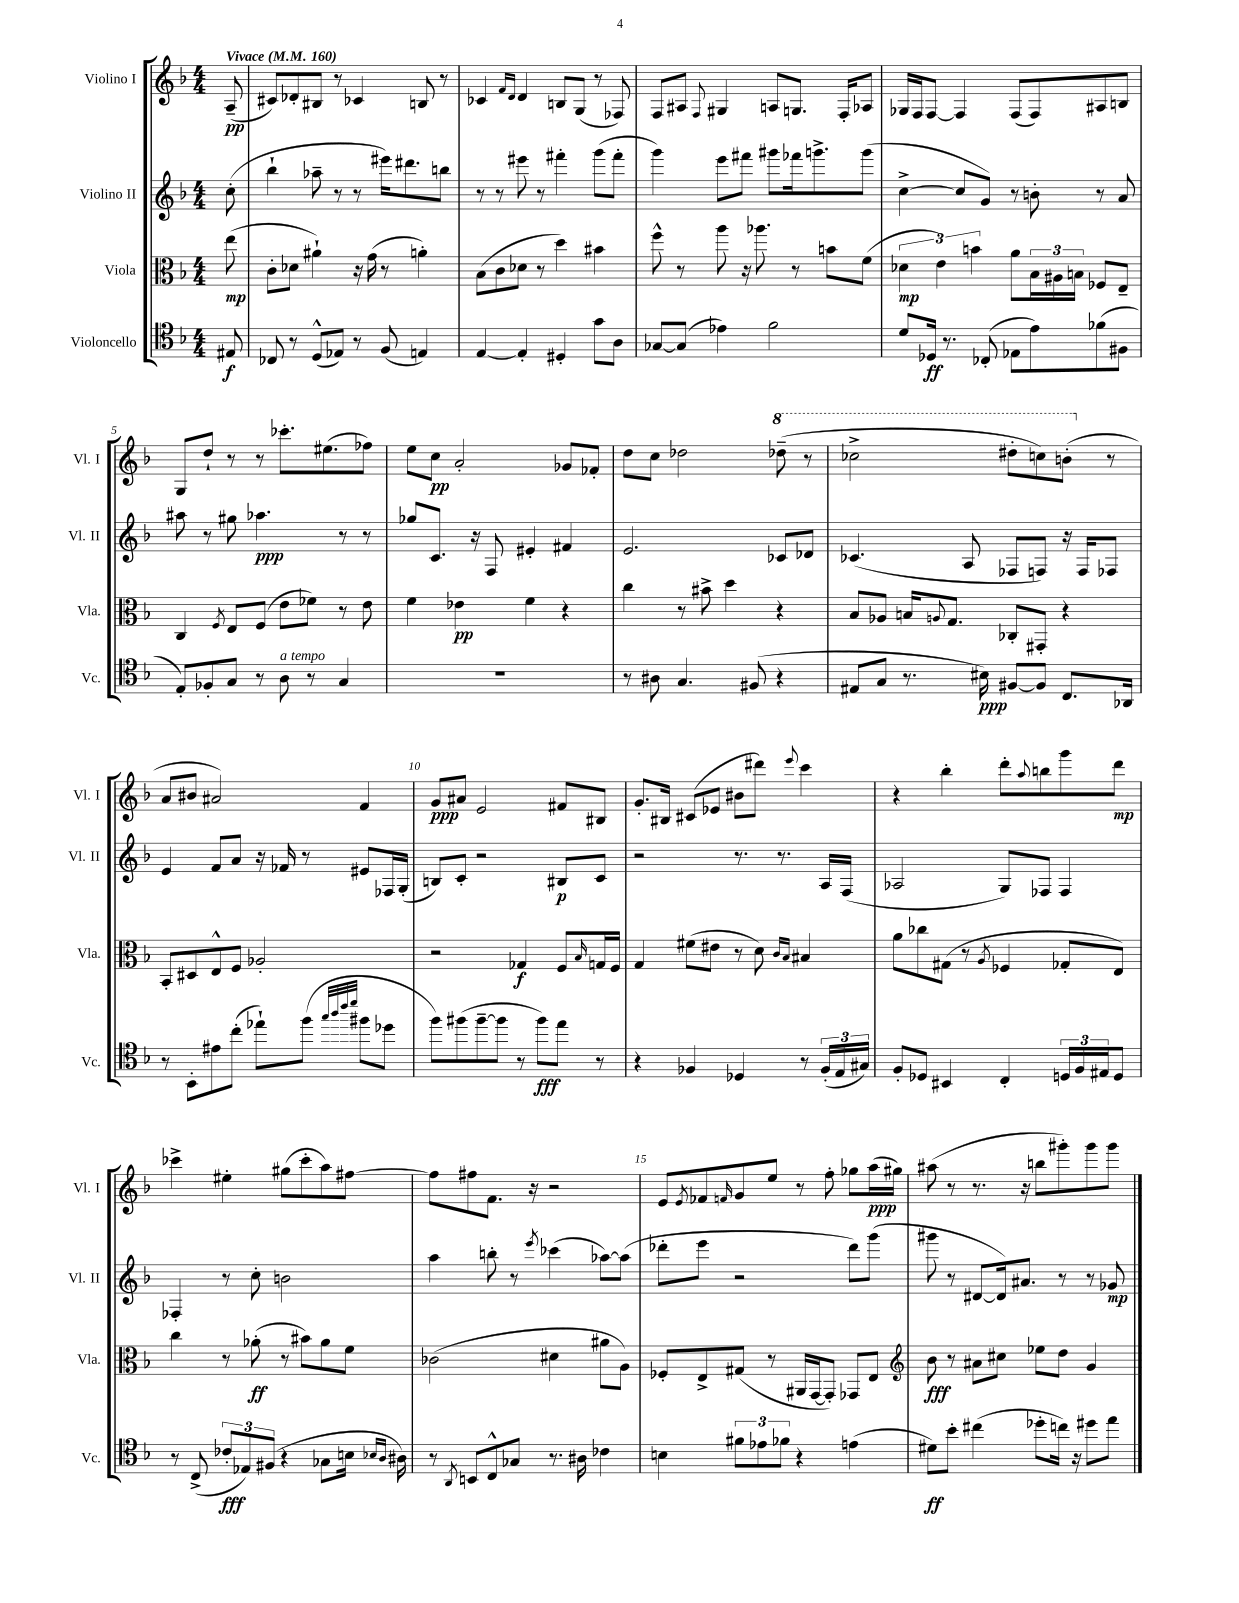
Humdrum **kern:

**kern	**dynam	**kern	**dynam	**kern	**dynam	**kern	**dynam
*part4	*part4	*part3	*part3	*part2	*part2	*part1	*part1
*staff4	*staff4	*staff3	*staff3	*staff2	*staff2	*staff1	*staff1
*I"Violoncello	*	*I"Viola	*	*I"Violino II	*	*I"Violino I	*
*I'Vc.	*	*I'Vla.	*	*I'Vl. II	*	*I'Vl. I	*
*clefC4	*	*clefC3	*	*clefG2	*	*clefG2	*
*k[b-]	*	*k[b-]	*	*k[b-]	*	*k[b-]	*
*M4/4	*	*M4/4	*	*M4/4	*	*M4/4	*
*MM160	*	*MM160	*	*MM160	*	*MM160	*
=	=	=	=	=	=	=	=
!	!	!	!	!	!	!LO:TX:a:B:t=Vivace	!
8E#X/	f	(8ee\	mp	(8cc'\	.	(8A~/	pp
=1	=1	=1	=1	=1	=1	=1	=1
8C-X/	.	8c'\L	.	4bb-`\	.	8c#X/L)	.
8r	.	8d-X\J	.	.	.	8d-X'/	.
(8D^^/L	.	4a#X`\)	.	8aa-X~\	.	8B#X/J	.
8E-X/J)	.	.	.	8r	.	8r	.
8r	.	16r	.	8r	.	4c-X/	.
.	.	(16g\	.	.	.	.	.
(8F/	.	8r	.	16eee#X\KL)	.	.	.
.	.	.	.	8.ddd#X\	.	.	.
4En/)	.	4an'\)	.	.	.	8Bn/	.
.	.	.	.	8bbn\J	.	8r	.
=2	=2	=2	=2	=2	=2	=2	=2
[4E/	.	(8B-\L	.	8r	.	4c-X/	.
.	.	8c\	.	8r	.	.	.
.	.	.	.	.	.	16qqf/LL	.
.	.	.	.	.	.	16qqd/JJ	.
4E'/]	.	8d-X\J	.	8eee#X\	.	4d/	.
.	.	8r	.	8r	.	.	.
4D#X'/	.	4dd\)	.	4fff#X'\	.	8Bn/L	.
.	.	.	.	.	.	(8G/J	.
8g\L	.	4b#X\	.	(8ggg\L	.	8r	.
8A\J	.	.	.	8fff#'\J	.	8F-X/)	.
=3	=3	=3	=3	=3	=3	=3	=3
[8G-X/L	.	8ff^^\	.	4ggg\)	.	8F/L	.
(8G-/J]	.	8r	.	.	.	8A#X/J	.
.	.	.	.	.	.	8qqF/	.
4e-X\)	.	8aa\	.	8eee\L	.	4G#X/	.
.	.	16r	.	8fff#X\J	.	.	.
.	.	8.aa-X\	.	.	.	.	.
2f\	.	.	.	8ggg#X\L	.	8An/L	.
.	.	8r	.	16fff-X\k	.	8.Gn/J	.
.	.	.	.	8.gggn^\	.	.	.
.	.	8bn\L	.	.	.	.	.
.	.	.	.	.	.	16F'/KL	.
.	.	(8f\J	.	(8ggg\J	.	8A-X/J	.
=4	=4	=4	=4	=4	=4	=4	=4
8d/L	.	6d-X\	mp	[4cc^\	.	16G-X/LL	.
.	.	.	.	.	.	16F/J	.
16D-X/Jk	ff	.	.	.	.	[8F/J	.
.	.	6e\)	.	.	.	.	.
8.r	.	.	.	.	.	.	.
.	.	.	.	8cc/L]	.	4F/]	.
.	.	6bn\	.	.	.	.	.
(8C-X'/	.	.	.	8g/J)	.	.	.
8E-X\L	.	8a\L	.	8r	.	(8F/L	.
8e\)	.	24B-\L	.	8bn'\	.	8F/)	.
.	.	24A#X\	.	.	.	.	.
.	.	24Bn\JJ	.	.	.	.	.
(8f-X\	.	8F-X/L	.	8r	.	8A#X/	.
8F#X\J	.	8E~/J	.	8a/	.	8Bn/J	.
!!LO:LB:g=z
=5	=5	=5	=5	=5	=5	=5	=5
8E'/L)	.	4C/	.	8aa#X\	.	8G/L	.
8F-X'/	.	.	.	8r	.	8dd`/J	.
.	.	8qF/	.	.	.	.	.
8G/J	.	8E/L	.	8gg#X\	.	8r	.
8r	.	(8F/J	.	4.aa-X\	ppp	8r	.
!LO:TX:a:i:t=a tempo	!	!	!	!	!	!	!
8A\	.	8e\L	.	.	.	8.ccc-X'\L	.
8r	.	8f-X\J)	.	.	.	.	.
.	.	.	.	.	.	(8.ee#X\	.
4G/	.	8r	.	8r	.	.	.
.	.	8e\	.	8r	.	8ff-X\J)	.
=6	=6	=6	=6	=6	=6	=6	=6
1r	.	4f\	.	8gg-X/L	.	8ee\L	.
.	.	.	.	8.c/J	.	8cc\J	pp
.	.	4e-X\	pp	.	.	2a'/	.
.	.	.	.	16r	.	.	.
.	.	.	.	8F/	.	.	.
.	.	4f\	.	4e#X'/	.	.	.
.	.	4r	.	4f#X/	.	8g-X/L	.
.	.	.	.	.	.	8f-X'/J	.
=7	=7	=7	=7	=7	=7	=7	=7
8r	.	4cc\	.	2.e/	.	8dd\L	.
8A#X\	.	.	.	.	.	8cc\J	.
4.G/	.	8r	.	.	.	2dd-X\	.
.	.	8b#X^\	.	.	.	.	.
.	.	4dd\	.	.	.	.	.
(8F#X/	.	.	.	.	.	.	.
*	*	*	*	*	*	*8va	*
4r	.	4r	.	8c-X/L	.	(8ddd-X~\	.
.	.	.	.	8d-X/J	.	8r	.
=8	=8	=8	=8	=8	=8	=8	=8
8E#X/L	.	8B-/L	.	(4.c-X/	.	2ccc-X^\	.
8G/J	.	8A-X/J	.	.	.	.	.
8.r	.	16Bn/KL	.	.	.	.	.
.	.	8qqAn/	.	.	.	.	.
.	.	8.G/J	.	.	.	.	.
.	.	.	.	8A/	.	.	.
16B#X\)	ppp	.	.	.	.	.	.
[8F#X/L	.	8C-X'/L	.	8F-X/L	.	8ddd#X'\L	.
8F#/J]	.	8GG#X'/J	.	8Fn/J)	.	8cccn\)	.
8.C/L	.	4r	.	16r	.	(8bbn'\J	.
.	.	.	.	16F/KL	.	.	.
*	*	*	*	*	*	*X8va	*
.	.	.	.	8F-X/J	.	8r	.
16AA-X/Jk	.	.	.	.	.	.	.
!!LO:LB:g=z
=9	=9	=9	=9	=9	=9	=9	=9
8r	.	8BB-'/L	.	4e/	.	8a/L	.
8BB-'\L	.	8D#X/	.	.	.	8b#X/J	.
8e#X\	.	8E^^/	.	8f/L	.	2a#X/)	.
(8cc'\J	.	8F/J	.	8a/J	.	.	.
8ee-X`\L)	.	2A-X'/	.	16r	.	.	.
.	.	.	.	16f-X/	.	.	.
(8ff\J	.	.	.	8r	.	.	.
32qqgg/LLL	.	.	.	.	.	.	.
32qqaa/	.	.	.	.	.	.	.
32qqccc/	.	.	.	.	.	.	.
32qqddd/JJJ	.	.	.	.	.	.	.
8ff#X\L	.	.	.	8e#X/L	.	4f/	.
8dd-X\J	.	.	.	16F-X/L	.	.	.
.	.	.	.	(16G'/JJ	.	.	.
=10	=10	=10	=10	=10	=10	=10	=10
8ff\L)	.	2r	.	8Bn/L)	.	8g/L	ppp
(8ff#X\	.	.	.	8c'/J	.	8a#X/J	.
[8ff#~\	.	.	.	2r	.	2e/	.
8ff#\J]	.	.	.	.	.	.	.
8r	.	4G-X/	f	.	.	.	.
8ff#\L)	fff	.	.	.	.	.	.
8ee\J	.	8F/L	.	8B#X/L	p	8f#X/L	.
.	.	16qqB-/	.	.	.	.	.
8r	.	16Gn/L	.	8c/J	.	8B#X/J	.
.	.	16F/JJ	.	.	.	.	.
=11	=11	=11	=11	=11	=11	=11	=11
4r	.	4G/	.	2r	.	8.g'/L	.
.	.	.	.	.	.	16B#X/Jk	.
4F-X/	.	(8f#X\L	.	.	.	(8c#X/L	.
.	.	8e#X\J	.	.	.	8e-X/J	.
4D-X/	.	8r	.	8.r	.	8b#X\L	.
.	.	8d\)	.	.	.	8ddd#X\J)	.
.	.	.	.	8.r	.	.	.
.	.	16qqc/LL	.	.	.	.	.
.	.	16qqB-/JJ	.	.	.	8qqeee/	.
8r	.	4B#X/	.	.	.	4ccc\	.
(24F-'/LL	.	.	.	16A/LL	.	.	.
24E/	.	.	.	.	.	.	.
.	.	.	.	(16F/JJ	.	.	.
24G#X/JJ)	.	.	.	.	.	.	.
=12	=12	=12	=12	=12	=12	=12	=12
8F'/L	.	8a\L	.	2A-X/	.	4r	.
8D-X/J	.	8cc-X\	.	.	.	.	.
4BB#X/	.	(8G#X\J	.	.	.	4bb-'\	.
.	.	8r	.	.	.	.	.
.	.	8qA/	.	.	.	.	.
4C'/	.	4F-X/	.	8G/L)	.	8ddd'\L	.
.	.	.	.	.	.	8qqaa/	.
.	.	.	.	8F-X/J	.	8bbn\	.
24Dn/LL	.	8G-X'/L	.	4F-/	.	8ggg\	.
24F/	.	.	.	.	.	.	.
24E#X/J	.	.	.	.	.	.	.
8D/J	.	8E/J)	.	.	.	8ddd\J	mp
!!LO:LB:g=z
=13	=13	=13	=13	=13	=13	=13	=13
8r	.	4cc\	.	4F-X'/	.	4ccc-X^\	.
(8C^/	.	.	.	.	.	.	.
12c-X'/L	fff	8r	.	8r	.	4ee#X'\	.
12E-X/)	.	.	.	.	.	.	.
.	.	(8a-X'\	ff	8cc'\	.	.	.
(12F#X/J	.	.	.	.	.	.	.
4r	.	8r	.	2bn\	.	(8gg#X\L	.
.	.	8b#X\L)	.	.	.	8ccc-'\	.
8G-X\L	.	8a-\	.	.	.	8aa\)	.
16Bn\Jk	.	8f\J	.	.	.	[8ff#X\J	.
16qqB-X/LL	.	.	.	.	.	.	.
16qqA/JJ	.	.	.	.	.	.	.
16A#X\)	.	.	.	.	.	.	.
=14	=14	=14	=14	=14	=14	=14	=14
8r	.	(2c-X\	.	4aa\	.	8ff#\L]	.
8qAA/	.	.	.	.	.	.	.
8BBn/L	.	.	.	.	.	8ff#X\	.
8C^^/	.	.	.	8bbn'\	.	8.f\J	.
8G-X/J	.	.	.	8r	.	.	.
.	.	.	.	.	.	16r	.
.	.	.	.	8qeee/	.	.	.
8.r	.	4d#X\	.	(4ccc-X\	.	2r	.
16A#X\	.	.	.	.	.	.	.
4c-X\	.	8a#X\L	.	[8aa-X\L)	.	.	.
.	.	8A\J)	.	(8aa-\J]	.	.	.
=15	=15	=15	=15	=15	=15	=15	=15
4Bn\	.	8F-X'/L	.	8ddd-X'\L	.	8e/L	.
.	.	.	.	.	.	8qe/	.
.	.	8E^/	.	8eee\J	.	8f-X/	.
.	.	.	.	.	.	16qqfn/	.
12f#X\L	.	(8G#X/J	.	2r	.	8g/	.
12e-X\	.	.	.	.	.	.	.
.	.	8r	.	.	.	8ee/J	.
12f-X\J	.	.	.	.	.	.	.
4r	.	16AA#X/LL	.	.	.	8r	.
.	.	[16GG/J	.	.	.	.	.
.	.	8GG'/J])	.	.	.	8ff'\	.
(4en\	.	8GG-X/L	.	8ddd-\L)	.	8gg-X\L	.
.	.	8E/J	.	(8ggg\J	.	(16aa\L	ppp
.	.	.	.	.	.	16gg#X\JJ)	.
=16	=16	=16	=16	=16	=16	=16	=16
*	*	*clefG2	*	*	*	*	*
8d#X\L)	ff	8b-\	fff	8ggg#X\	.	(8aa#X\	.
8b-'\J	.	8r	.	8r	.	8r	.
(4cc#X\	.	8a#X\L	.	[8d#X/L	.	8.r	.
.	.	8cc#X\J	.	16d#/k])	.	.	.
.	.	.	.	8.a#X/J	.	16r	.
8dd-X'\L	.	8ee-X\L	.	.	.	8bbn\L	.
16ccn\Jk)	.	8dd\J	.	8r	.	8ggg#X'\)	.
16r	.	.	.	.	.	.	.
8dd#X\L	.	4g/	.	8r	.	8ggg#\	.
8ee\J	.	.	.	8g-X/	mp	8ggg#\J	.
==	==	==	==	==	==	==	==
*-	*-	*-	*-	*-	*-	*-	*-
